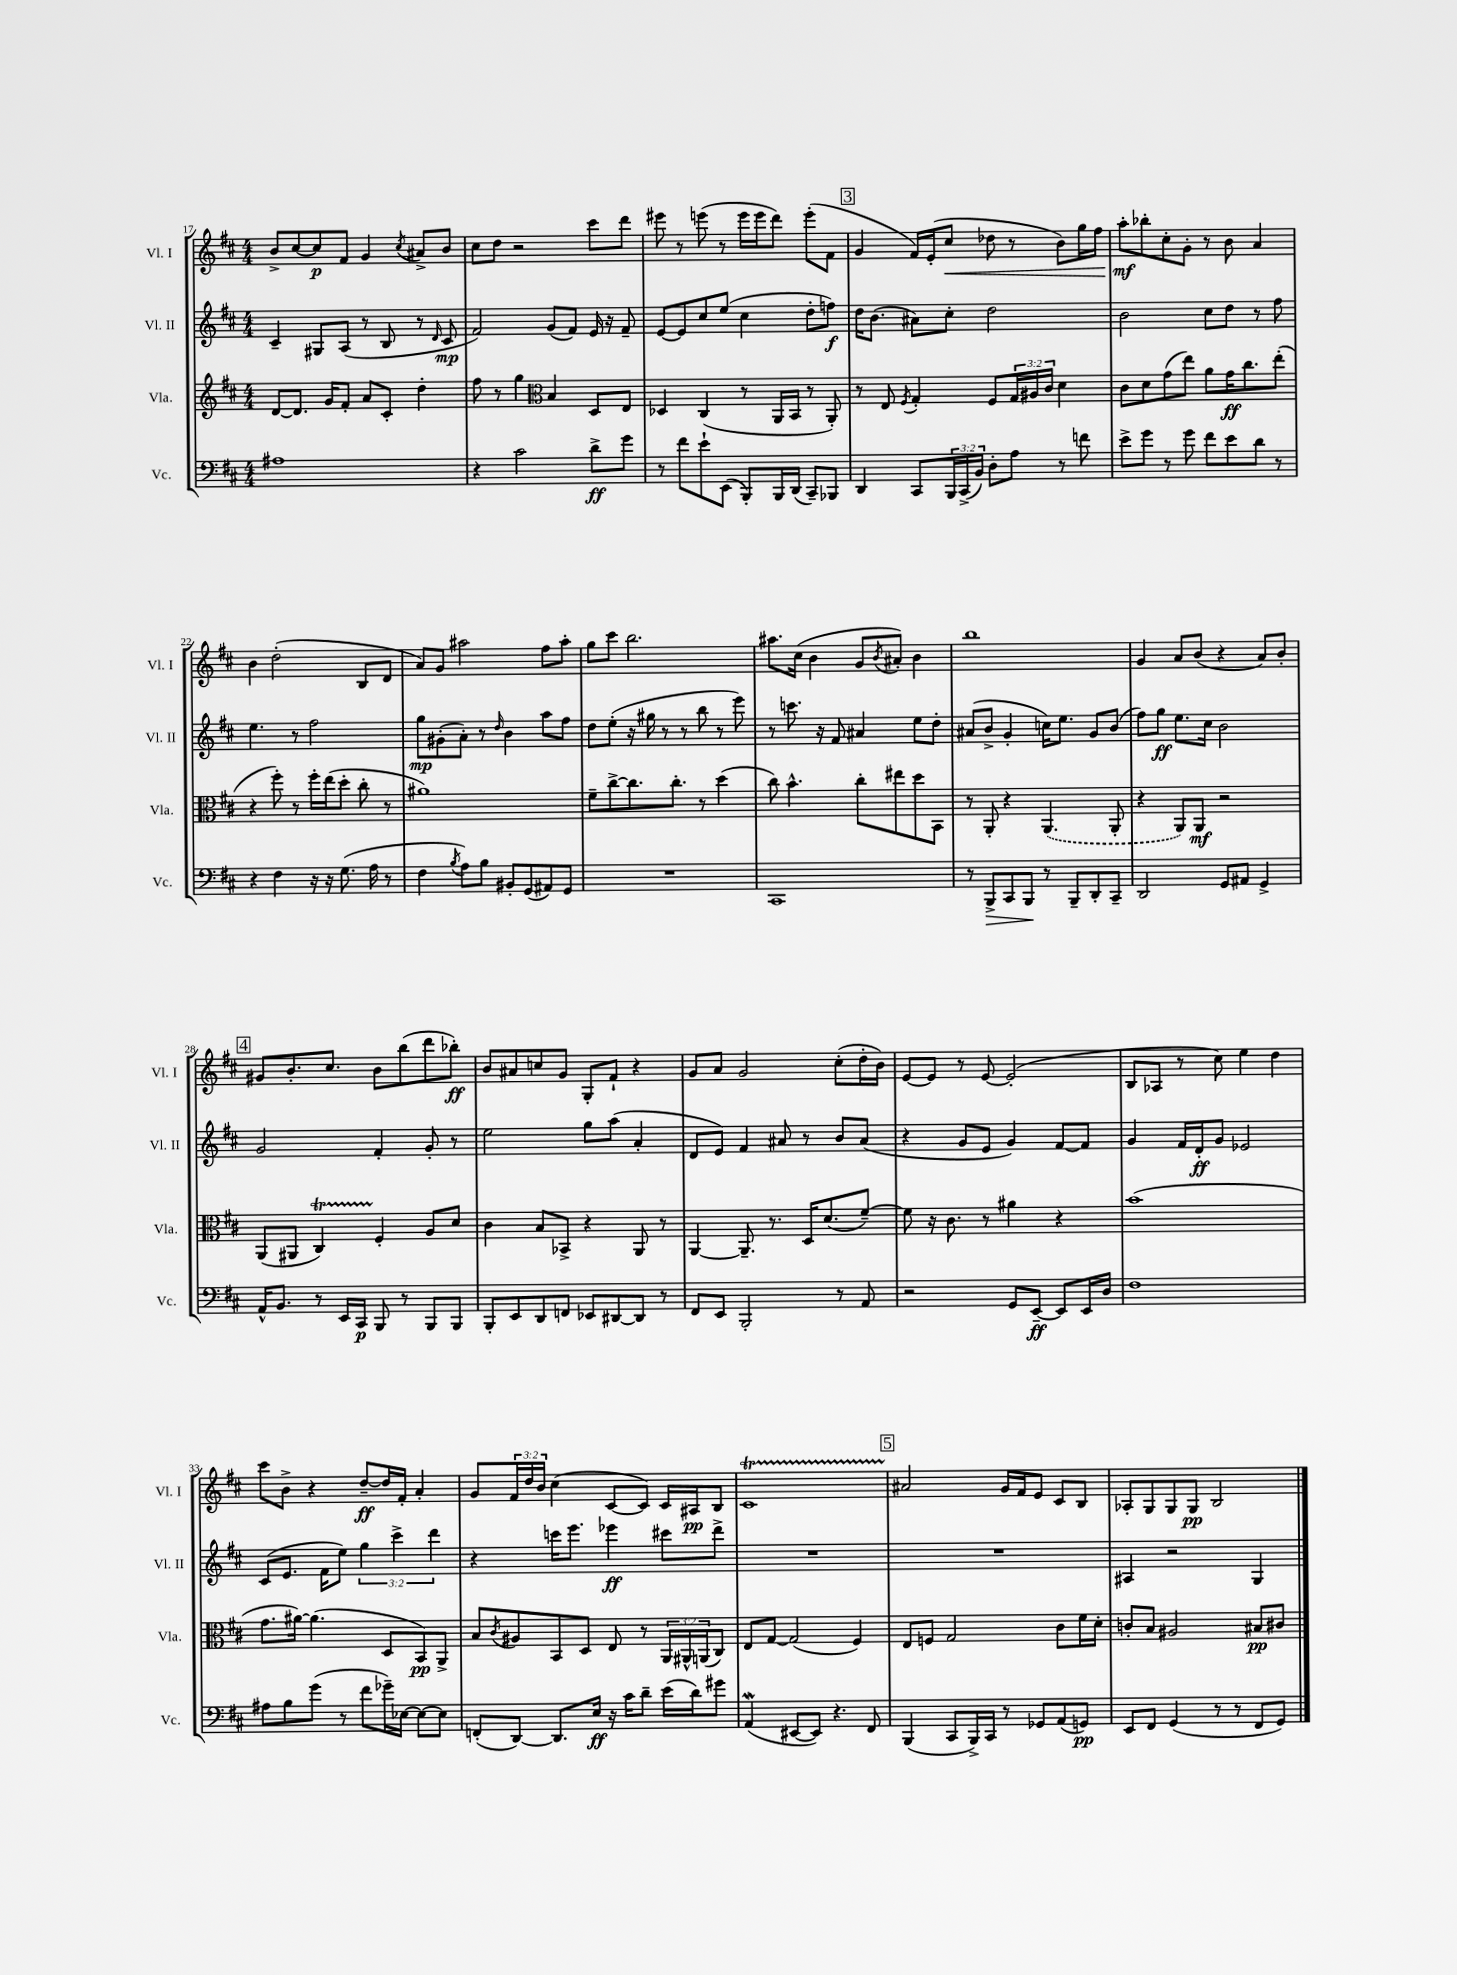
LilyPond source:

<<
\new StaffGroup <<
\new Staff = "s0" \with { instrumentName = "Vl. I" shortInstrumentName = "Vl. I" } {
    \clef treble \key d \major \numericTimeSignature \time 4/4 \override Staff.TupletNumber.text = #tuplet-number::calc-fraction-text
    b'8-> cis''8~ cis''8\p fis'8 g'4 \acciaccatura { cis''8 } ais'8-> b'8 |
    cis''8 d''8 r2 cis'''8 d'''8 |
    eis'''8 r8 e'''8( r8 e'''16 e'''16 d'''8) e'''8-.( fis'8 |
    \mark \markup { \box "3" } g'4 fis'16) e'16-.( cis''8\< des''8 r8 b'8) g''16 fis''16 |
    a''8-.\mf\! bes''8-. cis''8-. g'8-. r8 b'8 a'4 |
    b'4 d''2-.( b8 d'8 |
    a'8) g'8 ais''2 fis''8 ais''8-. |
    g''8 cis'''8 b''2. |
    ais''8. cis''16( b'4 g'8 \acciaccatura { b'8 } ais'8-.) b'4 |
    b''1 |
    g'4 a'8 b'8( r4 a'8) b'8-. |
    \mark \markup { \box "4" } gis'8 b'8.-. cis''8. b'8 b''8( d'''8 bes''8-.\ff) |
    b'8 ais'8 c''8 g'8 g8-. fis'8-! r4 |
    g'8 a'8 g'2 cis''8-.( d''16-. b'16) |
    e'8~ e'8 r8 e'8~ e'2-.( |
    b8 aes8 r8 cis''8) e''4 d''4 |
    cis'''8 b'8-> r4 d''8~--\ff d''16 fis'16-. a'4-. |
    g'8 \tuplet 3/2 { fis'16 d''16 b'16 } cis''4( cis'8~ cis'8) cis'16 ais16\pp b8 |
    cis'1\startTrillSpan |
    \mark \markup { \box "5" } ais'2\stopTrillSpan g'16 fis'16 e'8 cis'8 b8 |
    aes8-. g8 g8 g8\pp b2 \bar "|." |
}
\new Staff = "s1" \with { instrumentName = "Vl. II" shortInstrumentName = "Vl. II" } {
    \clef treble \key d \major \numericTimeSignature \time 4/4 \override Staff.TupletNumber.text = #tuplet-number::calc-fraction-text
    cis'4-- gis8 a8( r8 b8 r8 \grace { d'16 } cis'8\mp |
    fis'2) g'8( fis'8) e'16 r16 fis'8-- |
    e'8~ e'8 cis''8 e''8( cis''4 d''8-. f''8\f) |
    \mark \markup { \box "3" } d''16 b'8.( ais'8) cis''8-. d''2 |
    b'2 cis''8 d''8 r8 fis''8 |
    e''4. r8 fis''2 |
    g''8\mp gis'8-.( a'8-.) r8 \grace { d''16 } b'4 a''8 fis''8 |
    d''8 e''8-.( r16 gis''16 r8 r8 b''8 r8 e'''8) |
    r8 c'''8. r16 fis'8 ais'4 e''8 d''8-. |
    ais'8( b'8-> g'4-. c''16) e''8. g'8 b'8( |
    fis''8) g''8\ff e''8. cis''16 b'2 |
    \mark \markup { \box "4" } g'2 fis'4-. g'8-. r8 |
    e''2 g''8 a''8( a'4-. |
    d'8 e'8) fis'4 ais'8 r8 b'8 ais'8( |
    r4 g'8 e'8 g'4) fis'8~ fis'8 |
    g'4 fis'16 d'16-.\ff g'8 ees'2 |
    cis'8( e'8. fis'16 e''8) \tuplet 3/2 { g''4 cis'''4-> d'''4 } |
    r4 c'''16 e'''8. ees'''4\ff cis'''8 d'''8-> |
    R1 |
    \mark \markup { \box "5" } R1 |
    ais4 r2 g4 \bar "|." |
}
\new Staff = "s2" \with { instrumentName = "Vla." shortInstrumentName = "Vla." } {
    \clef treble \key d \major \numericTimeSignature \time 4/4 \override Staff.TupletNumber.text = #tuplet-number::calc-fraction-text
    d'8~ d'8. g'16 fis'8-. a'8 cis'8-. d''4-. |
    fis''8 r8 g''4 \clef alto b4 d8 e8 |
    des4 cis4( r8 a,16 b,16 r8 a,8-.) |
    \mark \markup { \box "3" } r8 e8 \acciaccatura { fis8 } g4-. fis8 \tuplet 3/2 { g16 ais16 cis'16 } d'4 |
    cis'8 d'8 g'8( e''8) a'8 g'16\ff cis''8. e''8-.( |
    r4 fis''8-.) r8 fis''16-. e''16( d''8-. cis''8-. r8 |
    ais'1) |
    fis'8-- cis''8~-> cis''8. cis''8.-. r8 d''4( |
    cis''8) b'4.-^ cis''8-. eis''8 d''8 b,8 |
    r8 a,8-. r4 \once \slurDashed a,4.( a,8-. |
    r4 a,8) a,8\mf r2 |
    \mark \markup { \box "4" } a,8( ais,8 cis4\startTrillSpan) fis4-.\stopTrillSpan a8 d'8 |
    cis'4 b8 bes,8-> r4 a,8 r8 |
    a,4~ a,8.-- r8. d16 d'8.( fis'8~--) |
    fis'8 r16 cis'8. r8 ais'4 r4 |
    b'1( |
    g'8. ais'16~) ais'4.( d8 b,8\pp) a,8-> |
    b8 \acciaccatura { cis'8 } ais8 b,8 d8 e8 r8 \tuplet 3/2 { a,16 ais,16-^ a,16( } cis8) |
    e8 g8~ g2( fis4) |
    \mark \markup { \box "5" } e8 f8 g2 cis'8 fis'16 d'16-. |
    c'8-. b8 ais2 bis8\pp cis'8 \bar "|." |
}
\new Staff = "s3" \with { instrumentName = "Vc." shortInstrumentName = "Vc." } {
    \clef bass \key d \major \numericTimeSignature \time 4/4 \override Staff.TupletNumber.text = #tuplet-number::calc-fraction-text
    ais1 |
    r4 cis'2 d'8->\ff g'8 |
    r8 fis'8 e'8-! e,8( b,,8-.) b,,16 d,16( cis,8--) bes,,8 |
    \mark \markup { \box "3" } d,4 cis,8 \tuplet 3/2 { b,,16 cis,16->( b,16) } d8-. a8 r8 f'8 |
    e'8-> g'8 r8 g'8 fis'8 e'8 d'8 r8 |
    r4 fis4 r16 r16 g8.( a16 r8 |
    fis4 \acciaccatura { b8 } a8) b8 bis,8-. g,8( ais,8) g,8 |
    R1 |
    cis,1 |
    r8 b,,8->\> cis,8 b,,8\! r8 b,,8-- d,8-. cis,8-- |
    d,2 g,8 ais,8 g,4-> |
    \mark \markup { \box "4" } a,16-^ b,8. r8 e,16 cis,16\p b,,8 r8 b,,8 b,,8 |
    b,,8-. e,8 d,8 f,8 ees,8 dis,8~ dis,8 r8 |
    fis,8 e,8 b,,2-. r8 a,8 |
    r2 g,8 e,8~--\ff e,8 e,16 d16 |
    fis1 |
    ais8 b8 g'8( r8 fis'8 ges'16--) ees16~ ees8~ ees8 |
    f,8-.( d,8~) d,8. e16\ff r16 cis'16 d'8-- e'16( d'16) gis'8 |
    a,4\mordent( eis,8~ eis,8) r4. fis,8 |
    \mark \markup { \box "5" } b,,4( cis,8 b,,16->) cis,16 r8 ges,8 a,8( g,8\pp) |
    e,8 fis,8 g,4( r8 r8 fis,8 g,8) \bar "|." |
}
>>
>>
\layout { \context { \Score currentBarNumber = #17 } }
